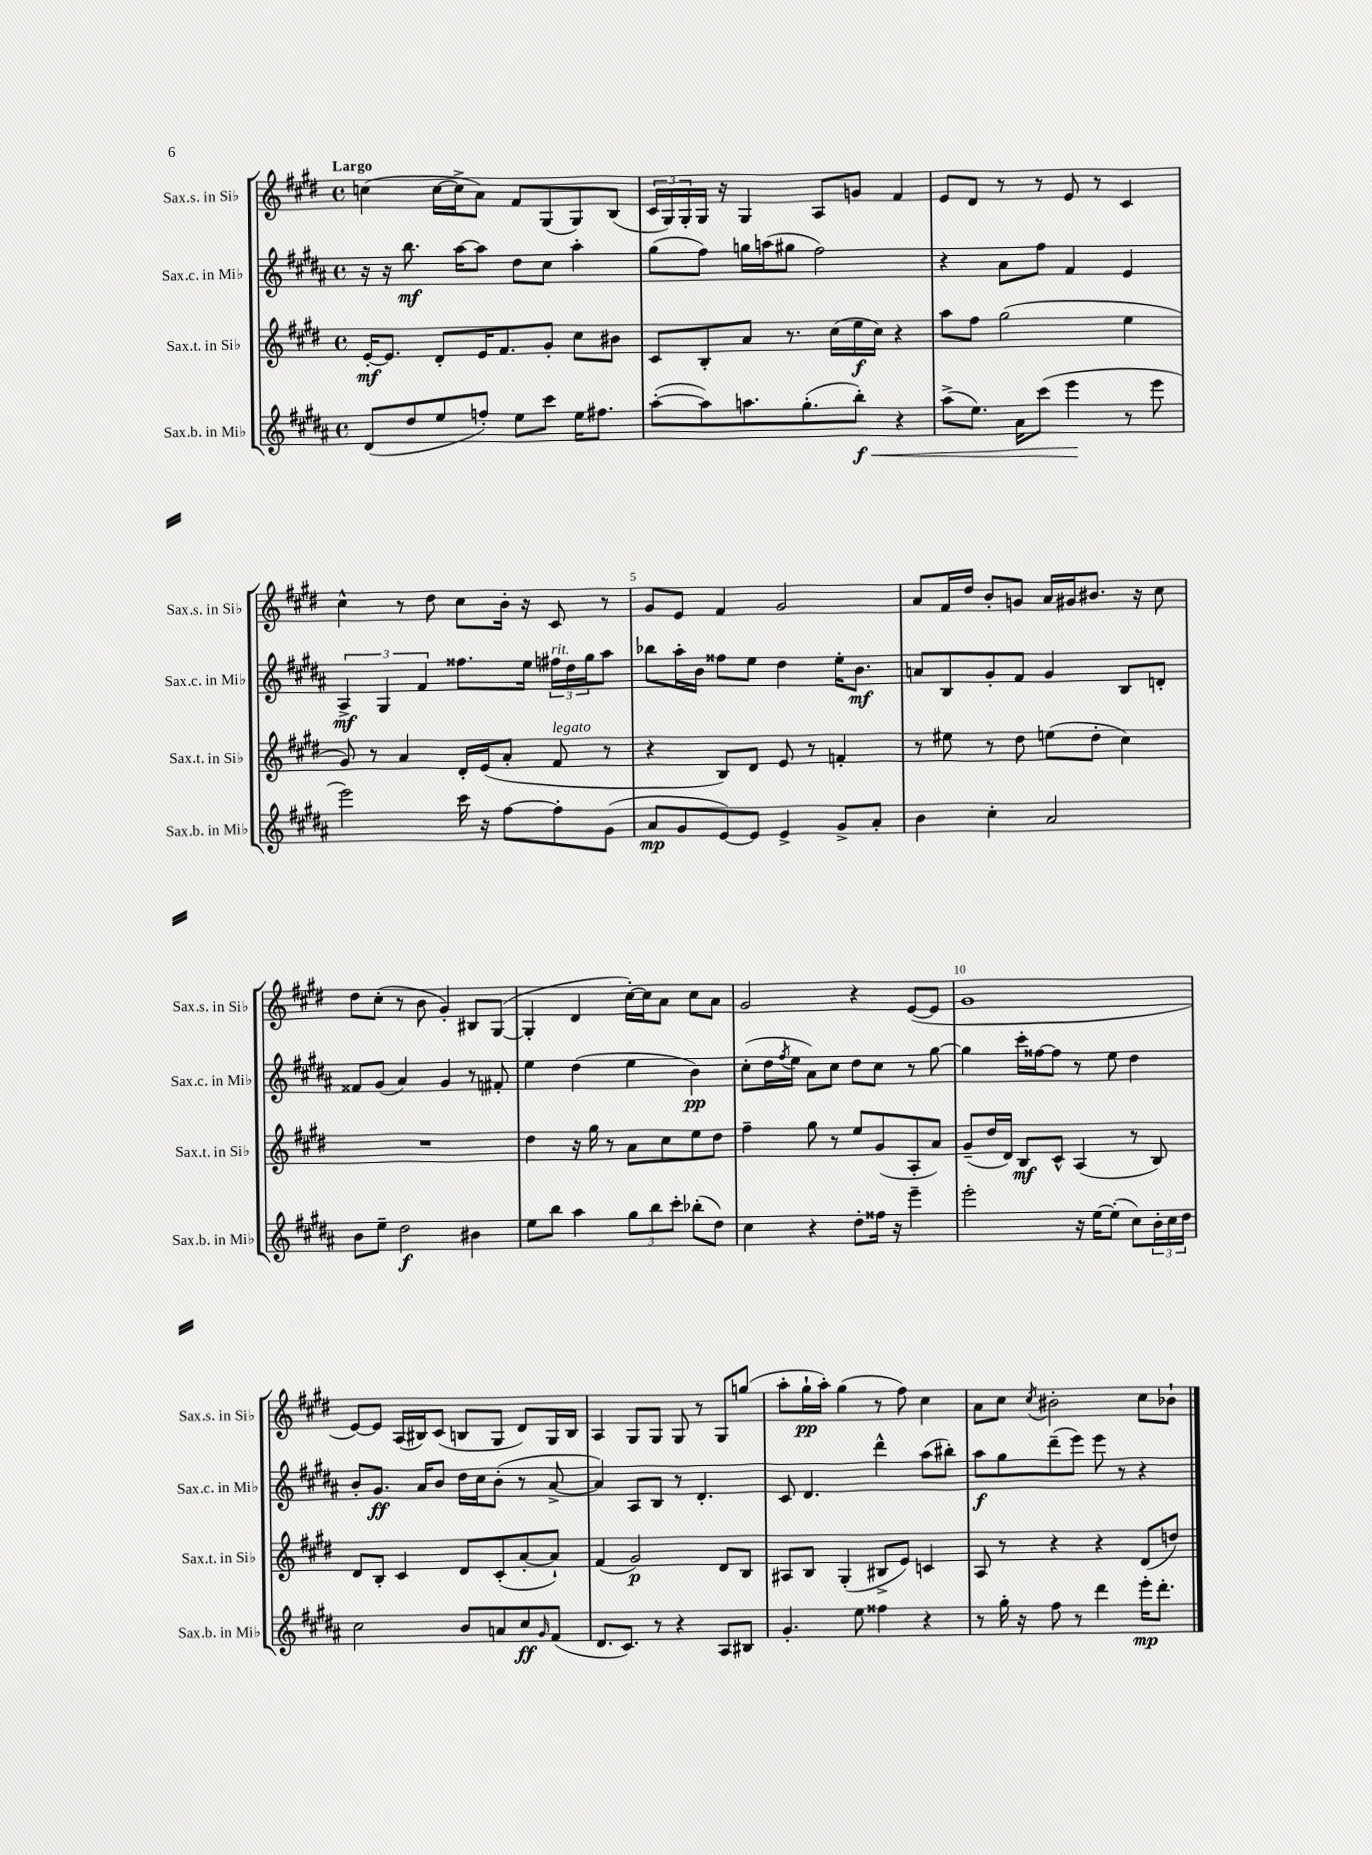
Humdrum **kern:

**kern	**kern	**kern	**kern
*staff4	*staff3	*staff2	*staff1
*clefG2	*clefG2	*clefG2	*clefG2
*k[f#c#g#d#a#]	*k[f#c#g#d#]	*k[f#c#g#d#a#]	*k[f#c#g#d#]
*M4/4	*M4/4	*M4/4	*M4/4
*met(c)	*met(c)	*met(c)	*met(c)
(8d#/L	[16e'/LK	16r	(4cc\
.	8.e/]J	16r	.
8dd#/	.	8.bb\	.
8ee/	8d#'/L	.	[16cc\LL
.	.	[16aa#\LK	16cc^\]J
8ff'/J)	16e/K	8aa#\]J	8a\J)
.	8.f#/	.	.
8ee\L	.	8dd#\L	8f#/L
8ccc#\J	8g#'/J	8cc#\J	(8G#/
16ee\LK	8cc#\L	4aa#'\	8G#/)
8.ff#\J	.	.	.
.	8b#\J	.	(8B/J
=	=	=	=
([8aa#'\L	8c#/L	(8gg#\L	24c#/LL
.	.	.	24G#/)
.	.	.	24G#'/
8aa#\])	8B'/	8ff#\J)	16G#/JJ
.	.	.	16r
8.aa\	8a/J	16gg\LL	4G#/
.	.	(16aa\J	.
.	8.r	8gg#\J	.
(8.gg#'\	.	.	.
.	.	2ff#\)	8A/L
.	(16cc#\LL	.	.
8bb'\J)	16ee\	.	8g/J
.	16cc#\JJ)	.	.
4r	4r	.	4f#/
=	=	=	=
(8aa#^\L	8aa\L	4r	8e/L
8.ee\J)	8ff#\J	.	8d#/J
.	(2gg#\	8a#\L	8r
16a#\LK	.	.	.
(8ccc#\J	.	8ff#\J	8r
4eee\	.	4f#/	8e/
.	.	.	8r
8r	4ee\	4e/	4c#/
8eee\	.	.	.
=	=	=	=
2eee\)	8g#/)	6A#^/	4cc#^^\
.	8r	.	.
.	.	6G#/	.
.	4a/	.	8r
.	.	6f#/	.
.	.	.	8dd#\
16ccc#\	16d#'/LL	8.ff##\L	8cc#\L
16r	(16e/J	.	.
[8ff#\L	8a'/J	.	16b'\Jk
.	.	16ee\Jk	16r
8ff#'\]	8f#/	24ff#\LL	8c#/
.	.	24dd#\	.
.	.	24gg#\J	.
(8g#\J	8r	8aa#\J	8r
=	=	=	=
8a#/L	4r	8bb-\L	8g#/L
8g#/	.	16aa#'\L	8e/J
.	.	16b\JJ	.
[8e/)	8B/L)	8ff##\L	4f#/
8e/]J	8d#/J	8ee\J	.
4e^/	8e/	4dd#\	2g#/
.	8r	.	.
8g#^/L	4f'/	16ee'\LK	.
.	.	8.b\J	.
8a#'/J	.	.	.
=	=	=	=
4b\	8r	8a/L	8a/L
.	8ee#\	8B/	16f#/L
.	.	.	16dd#/JJ
4cc#'\	8r	8g#'/	8b'/L
.	8dd#\	8f#/J	8g/J
2a#/	(8ee\L	4g#/	16a/LL
.	.	.	16g#/J
.	8dd#'\J	.	8.b#/J
.	4cc#\)	8B/L	.
.	.	.	16r
.	.	8d'/J	8cc#\
=	=	=	=
8b\L	1r	8f##/L	8dd#\L
8ee~\J	.	(8g#/J	(8cc#'\J
2dd#\	.	4a#/)	8r
.	.	.	8b\
.	.	4g#/	4g#'/)
4b#\	.	8r	8B#/L
.	.	8f#'/	([8G#/J
=	=	=	=
8ee\L	4dd#\	4ee\	4G#'/]
8bb\J	.	.	.
4aa#\	16r	(4dd#\	4d#/
.	16gg#\	.	.
.	8r	.	.
12gg#\L	8a\L	4ee\	[16cc#'\LL)
.	.	.	16cc#\]J
12bb\	.	.	.
.	8cc#\	.	8a\J
12ccc#'\J	.	.	.
(8bb-'\L	8ee\	4b\)	8cc#\L
8dd#\J)	8dd#\J	.	8a\J
=	=	=	=
4cc#\	4ff#~\	(8cc#'\L	2g#/
.	.	16dd#\L	.
.	.	8qff#/	.
.	.	16ee\JJ	.
4r	8gg#\	8a#\L)	.
.	8r	8cc#\J	.
8dd#'\L	8ee/L	8dd#\L	4r
16ff##\Jk	(8g#/	8cc#\J	.
16r	.	.	.
4eee~\	8A'/	8r	([8e/L
.	8a/J)	[8gg#\	8e/]J
=	=	=	=
2eee'\	(8g#~/L	4gg#\]	1g#
.	16dd#/L	.	.
.	16d#/JJ)	.	.
.	8B/L	16ccc#'\LL	.
.	.	[16ff##\J	.
.	8c#^^/J	8ff##\]J	.
16r	(4A/	8r	.
[16ee\LK	.	.	.
(8ee'\]J	.	8ee\	.
8cc#\L)	8r	4dd#\	.
24b'\L	8B/)	.	.
24cc#\	.	.	.
24dd#\JJ	.	.	.
=	=	=	=
2cc#\	8d#/L	8b'/L	[8e/L)
.	8B'/J	8.g#/J	8e/]J
.	4c#/	.	(16A/LL
.	.	16a#/LK	16B#/J)
.	.	8b/J	(8c#/J
8b/L	8d#/L	16dd#\LL	8B/L
.	.	16cc#\J	.
8a/	(8c#'/	(8b'\J	8G#/J
8cc#/	[8a'/	8r	8d#/L)
16qqg#/	.	.	.
(8f#/J	8a`/]J)	[8a#^/	16G#/L
.	.	.	16B/JJ
=	=	=	=
8.d#/L	(4f#/	4a#/])	4A/
8.c#/J)	.	.	.
.	2g#/)	8A#/L	8G#/L
8r	.	8B/J	8G#/J
4r	.	8r	8G#/
.	.	4.d#'/	8r
8A#/L	8d#/L	.	8G#/L
8B#/J	8B/J	.	(8gg/J
=	=	=	=
4.g#'/	8A#/L	8c#/	8aa'\L
.	8B/J	4.d#/	16gg#`\L
.	.	.	16aa'\JJ)
.	(4G#'/	.	(4gg#\
8ee\	.	.	.
4ff##\	8B#^/L	4ddd#^^\	8r
.	8e/J)	.	8ff#\)
4r	4c/	(8aa#\L	4cc#\
.	.	8bb#'\J)	.
=	=	=	=
8r	8A/	8aa#\L	8a\L
16gg#'\	8r	8gg#\	8cc#\J
16r	.	.	.
.	.	.	8qcc#/
8ff#\	4r	(8ddd#~\	2b#'\
8r	.	8eee\J)	.
4ddd#\	4r	8eee\	.
.	.	8r	.
16eee'\LK	(8d#/L	4r	8cc#\L
8.ddd#'\J	.	.	.
.	8dd/J)	.	8b-`\J
==	==	==	==
*-	*-	*-	*-
